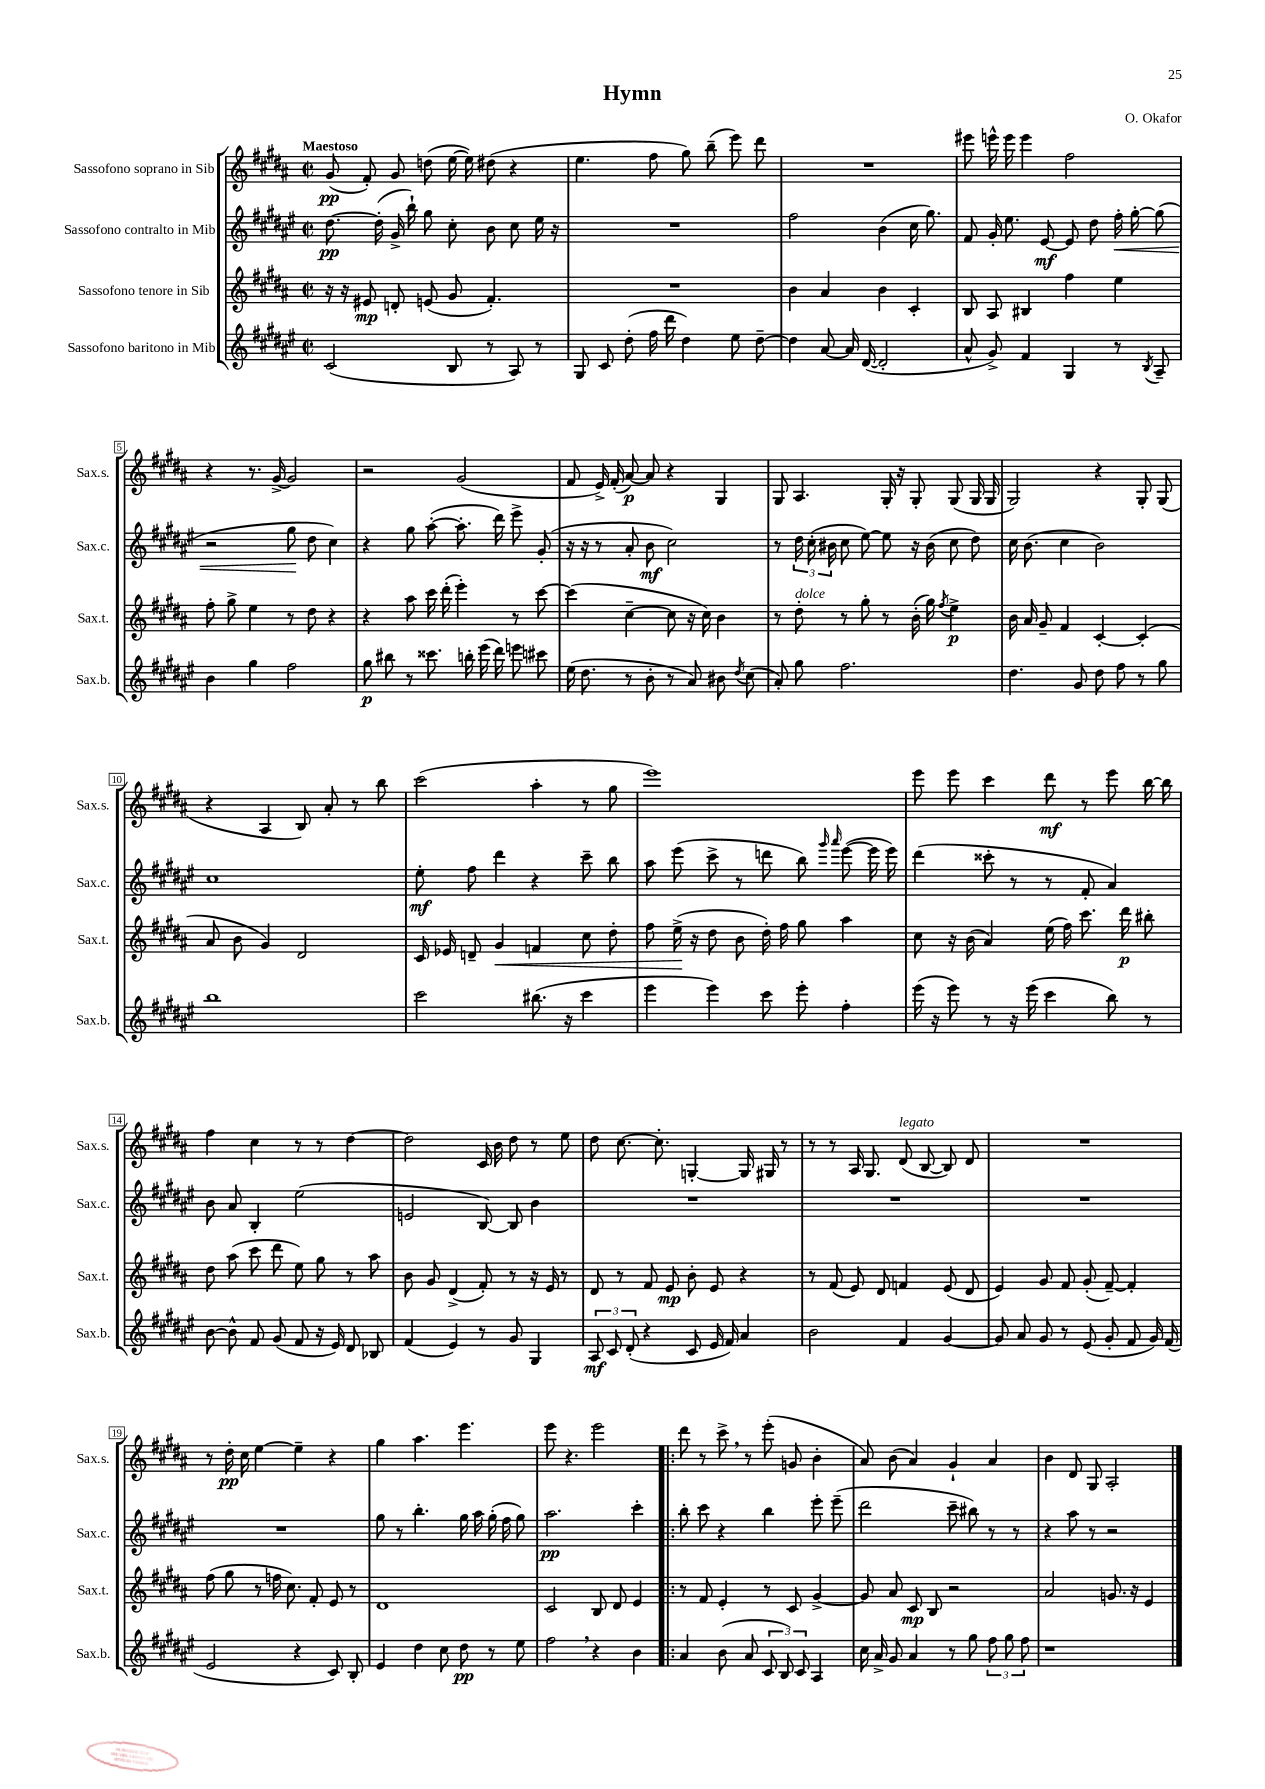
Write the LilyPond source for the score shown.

\header { title = "Hymn" composer = "O. Okafor" }
<<
\new StaffGroup <<
\new Staff = "s0" \with { instrumentName = "Sassofono soprano in Sib" shortInstrumentName = "Sax.s." } {
    \clef treble \key b \major \defaultTimeSignature \time 2/2 \tempo "Maestoso"
    \autoBeamOff gis'8\pp( fis'8-.) gis'8 d''8( e''16~ e''16) dis''8( r4 |
    e''4. fis''8 gis''8) b''8--( e'''8) dis'''8 |
    R1 |
    eis'''8 e'''16-^ e'''16 e'''4 fis''2 |
    r4 r8. gis'16~-> gis'2 |
    r2 gis'2( |
    fis'8 e'16->) fis'16-.( ais'8~\p) ais'8 r4 gis4 |
    gis8 ais4. gis16-. r16 gis8-. gis8( gis16 gis16 |
    gis2) r4 gis8-. gis8( |
    r4 ais4 b8) ais'8-. r8 b''8 |
    cis'''2( ais''4-. r8 gis''8 |
    e'''1) |
    e'''8 e'''8 cis'''4 dis'''8\mf r8 e'''8 b''16~ b''16 |
    fis''4 cis''4 r8 r8 dis''4~ |
    dis''2 cis'16 b'16 dis''8 r8 e''8 |
    dis''8 cis''8.~ cis''8.-. g4~-. g16 gis16 r8 |
    r8 r8 ais16 gis8. dis'8^\markup { \italic "legato" }( b8~ b8) dis'8 |
    R1 |
    r8 dis''16-.\pp cis''16 e''4~ e''4-- r4 |
    gis''4 ais''4. e'''4. |
    e'''8 r4. e'''2 |
    \bar ".|:" dis'''8 r8 cis'''8-> \breathe r8 e'''8-.( g'8 b'4-. |
    ais'8) b'8( ais'4) gis'4-! ais'4 |
    b'4 dis'8 gis8 ais2-. \bar "|." |
}
\new Staff = "s1" \with { instrumentName = "Sassofono contralto in Mib" shortInstrumentName = "Sax.c." } {
    \clef treble \key fis \major \defaultTimeSignature \time 2/2
    \autoBeamOff dis''8.~\pp dis''16-.( gis'16-> b''16-!) gis''8 cis''8-. b'8 cis''8 eis''16 r16 |
    R1 |
    fis''2 b'4( cis''16 gis''8.) |
    fis'8 gis'16-. eis''8. eis'8~\mf eis'8 dis''8 fis''16-.\< gis''16~-. gis''8( |
    r2 gis''8\! dis''8 cis''4) |
    r4 gis''8 ais''8~-.( ais''8.-. dis'''16) eis'''8-> gis'8-.( |
    r16 r16 r8 ais'8-. b'8\mf cis''2) |
    r8 \tuplet 3/2 { dis''16 cis''16-.( bis'16 } cis''8 eis''8~) eis''8 r16 bis'16( cis''8 dis''8) |
    cis''16 b'8.( cis''4 b'2) |
    cis''1 |
    eis''8-.\mf fis''8 dis'''4 r4 cis'''8-- b''8 |
    ais''8 eis'''8( cis'''8-> r8 d'''8 b''8) \grace { gis'''16 ais'''16 } eis'''8~( eis'''16 eis'''16) |
    dis'''4( cisis'''8-. r8 r8 fis'8-. ais'4) |
    b'8 ais'8 b4-. eis''2( |
    e'2 b8~) b8 b'4 |
    R1 |
    R1 |
    R1 |
    R1 |
    gis''8 r8 b''4.-. gis''16 ais''16 gis''16-.( fis''16 gis''8) |
    ais''2.\pp cis'''4-. |
    \bar ".|:" b''8-. cis'''8 r4 b''4 eis'''8-. eis'''8--( |
    dis'''2 cis'''8-- bis''8) r8 r8 |
    r4 ais''8 r8 r2 \bar "|." |
}
\new Staff = "s2" \with { instrumentName = "Sassofono tenore in Sib" shortInstrumentName = "Sax.t." } {
    \clef treble \key b \major \defaultTimeSignature \time 2/2
    \autoBeamOff r16 r16 eis'8\mp d'8-. e'8( gis'8 fis'4.-.) |
    R1 |
    b'4 ais'4 b'4 cis'4-. |
    b8 ais8 bis4 fis''4 e''4 |
    fis''8-. gis''8-> e''4 r8 dis''8 r4 |
    r4 ais''8 cis'''16 dis'''16-.( e'''4-.) r8 cis'''8~ |
    cis'''4( cis''4~-- cis''8 r16 cis''16) b'4 |
    r8 dis''8-.^\markup { \italic "dolce" } r8 gis''8-. r8 b'16-.( gis''16) \acciaccatura { fis''8 } e''4->\p |
    b'16 ais'16 gis'8-- fis'4 cis'4~-. cis'4-.( |
    ais'8 b'8 gis'4) dis'2 |
    cis'16 ees'16 d'8-- gis'4\< f'4 cis''8 dis''8-. |
    fis''8 e''16->\!( r16 dis''8 b'8 dis''16-.) fis''16 gis''8 ais''4 |
    cis''8 r16 b'16( ais'4) e''16( fis''16) cis'''8. dis'''16\p bis''8-. |
    dis''8 ais''8( cis'''8 dis'''8 e''8) gis''8 r8 ais''8 |
    b'8 gis'8 dis'4->( fis'8-.) r8 r16 e'16 r8 |
    dis'8 r8 fis'8 e'8\mp b'8-. e'8 r4 |
    r8 fis'8( e'8) dis'8 f'4 e'8( dis'8 |
    e'4) gis'8 fis'8 gis'8-.( fis'8~--) fis'4-. |
    fis''8( gis''8 r8 f''16 cis''8.) fis'8-. e'8 r8 |
    dis'1 |
    cis'2 b8 dis'8 e'4 |
    \bar ".|:" r8 fis'8 e'4-. r8 cis'8 gis'4~-> |
    gis'8 ais'8 cis'8\mp b8 r2 |
    ais'2 g'8. r16 e'4 \bar "|." |
}
\new Staff = "s3" \with { instrumentName = "Sassofono baritono in Mib" shortInstrumentName = "Sax.b." } {
    \clef treble \key fis \major \defaultTimeSignature \time 2/2
    \autoBeamOff cis'2( b8 r8 ais8) r8 |
    gis8 cis'8 dis''8-.( fis''16 dis'''16 dis''4) eis''8 dis''8~-- |
    dis''4 ais'8~ ais'16 dis'16~( dis'2-. |
    ais'8-^ gis'8->) fis'4 gis4 r8 \acciaccatura { b8 } ais8-- |
    b'4 gis''4 fis''2 |
    gis''8\p bis''8 r8 cisis'''8. b''16-. eis'''16( dis'''16) e'''8 cis'''8 |
    eis''16( dis''8. r8 b'8-. r8 ais'8) bis'8 \acciaccatura { dis''8 } cis''8( |
    ais'8-.) gis''8 fis''2. |
    dis''4. gis'8 dis''8 fis''8 r8 gis''8 |
    b''1 |
    cis'''2 bis''8.( r16 cis'''4 |
    eis'''4 eis'''4) cis'''8 eis'''8-. fis''4-. |
    eis'''16( r16 eis'''8) r8 r16 eis'''16( cis'''4 b''8) r8 |
    b'8~ b'8-^ fis'8 gis'8( fis'8 r16 eis'16) dis'8 bes8 |
    fis'4( eis'4) r8 gis'8 gis4 |
    \tuplet 3/2 { ais8\mf cis'8 dis'8-.( } r4 cis'8 eis'16 fis'16) ais'4 |
    b'2 fis'4 gis'4~ |
    gis'8 ais'8 gis'8 r8 eis'8( gis'8-. fis'8 gis'16) fis'16( |
    eis'2 r4 cis'8) b8-. |
    eis'4 dis''4 cis''8 dis''8\pp r8 eis''8 |
    fis''2 \breathe r4 b'4 |
    \bar ".|:" ais'4 b'8( ais'8 \tuplet 3/2 { cis'8 b8) cis'8 } ais4 |
    cis''16 ais'16-> gis'8 ais'4 r8 gis''8 \tuplet 3/2 { fis''8 gis''8 fis''8 } |
    r1 \bar "|." |
}
>>
>>
\layout { \context { \Score \override BarNumber.stencil = #(make-stencil-boxer 0.1 0.3 ly:text-interface::print) } }
